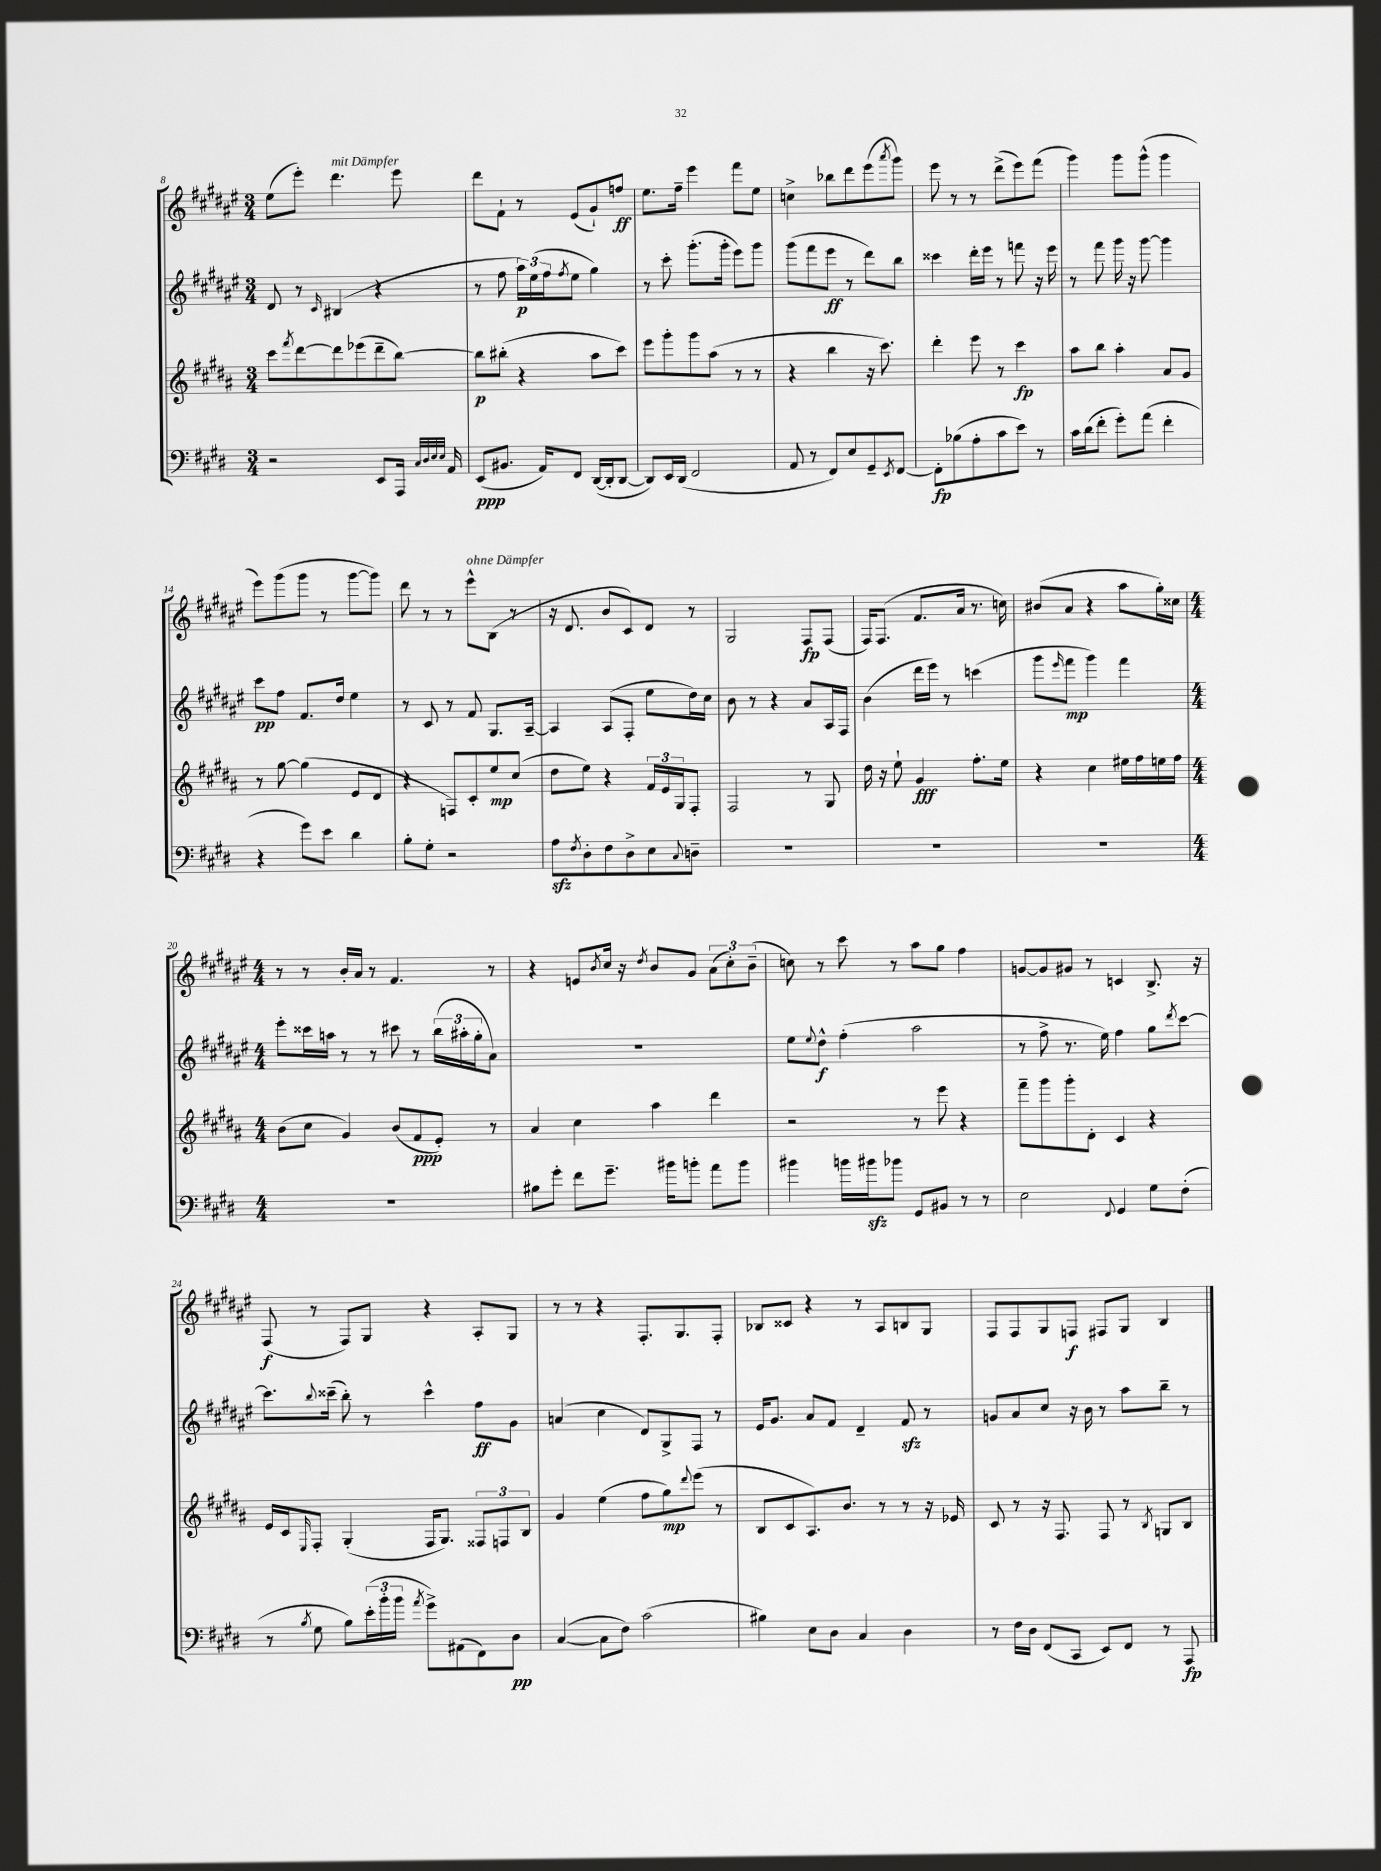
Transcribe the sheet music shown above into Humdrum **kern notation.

**kern	**kern	**kern	**kern
*staff4	*staff3	*staff2	*staff1
*clefF4	*clefG2	*clefG2	*clefG2
*k[f#c#g#d#]	*k[f#c#g#d#a#]	*k[f#c#g#d#a#e#]	*k[f#c#g#d#a#e#]
*M3/4	*M3/4	*M3/4	*M3/4
2r	8ccc#\L	8d#/	(8ee#\L
.	8qfff#/	.	.
.	[8ddd#\	8r	8eee#'\J)
.	.	16qqc#/	.
.	8ddd#\]	(4B#/	4.ddd#\
.	(8eee-\	.	.
8EE/L	8ddd#~\	4r	.
16AAA/Jk	[8bb\J)	.	8eee#\
32qqC#/LLL	.	.	.
32qqD#/	.	.	.
32qqE/	.	.	.
32qqE/JJJ	.	.	.
16AA/	.	.	.
=	=	=	=
(8EE/L	8bb\]L	8r	8ddd#\L
8.BB#/J	(8bb#'\J	8ff#\	8f#`\J
.	4r	24aa#\LL)	8r
.	.	(24ee#\	.
16AA/LK)	.	.	.
.	.	24ff#\J	.
.	.	8qff#/	.
8FF#/J	.	8ee#\J	(8e#/L
([16DD#/LL	8aa#\L	4gg#\)	8g#`/)
16DD#'/]J	.	.	.
[8DD#/J	8ccc#\J)	.	8ff/J
=	=	=	=
8DD#/]L)	8eee\L	8r	8.ee#\L
16EE/L	8ggg#'\	8ccc#'\	.
(16DD#/JJ	.	.	16ff#~\Jk
2FF#/	8ggg#\	(8.ggg#'\L	4eee#\
.	(8aa#\J	.	.
.	.	16ggg#'\Jk	.
.	8r	8eee#\L)	8fff#\L
.	8r	8ggg#\J	8ee#\J
=	=	=	=
8AA/	4r	(8ggg#\L	4cc^\
8r	.	8fff#\	.
8FF#/L)	4bb\	8eee#\J	8bb-\L
8E/	.	8r	8ddd#\
8GG#~/	16r	8ddd#\L)	(8eee#\
.	8.ccc#\)	.	.
8qEE/	.	.	8qaaa#/
[8FF#/J	.	8bb\J	8ggg#\J)
=	=	=	=
8FF#'\]L	4ddd#'\	4ccc##\	8eee#\
(8B-\	.	.	8r
8A'\	8eee\	16ddd#'\LL	8r
.	.	16eee#\JJ	.
8c#\	8r	8r	(8ddd#^\L
8e\J)	4ccc#\	8fff\	8eee#\)
8r	.	16r	(8fff#\J
.	.	16eee#\	.
=	=	=	=
16c#\LL	8aa#\L	8r	4ggg#\)
(16d#\J	.	.	.
8f#'\J	8bb\J	8fff#\	.
8g#'\L)	4aa#'\	16ggg#\	8ggg#\L
.	.	16r	.
(8a\J	.	[8ggg#\	(8ggg#^^\J
4f#'\	8a#/L	4ggg#\]	4ggg#\
.	8g#/J	.	.
=	=	=	=
4r	8r	8ccc#\L	8eee#\L)
.	[8gg#\	8ff#\J	(8ggg#\
8g#\L)	(4gg#\]	8.f#/L	8ggg#\J
8e\J	.	.	8r
.	.	16dd#/Jk	.
4d#\	8e/L	4ee#\	[8ggg#\L
.	8d#/J	.	8ggg#\]J)
=	=	=	=
8B'\L	4r	8r	8ddd#\
8G#'\J	.	8c#/	8r
2r	8F/L)	8r	8r
.	8c#'/	8f#/	8eee#^^\L
.	8ee/	8.G#/L	(8B\J
.	(8cc#/J	.	8r
.	.	[16A#~/Jk	.
=	=	=	=
8A\L	8dd#\L	4A#/]	16r
.	.	.	8.d#/
8qF#/	.	.	.
8D#'\	8ee\J)	.	.
8F#\	4r	(8A#/L	8b/L
8D#^\	.	8F#'/J	8c#/)
8E\	24f#/LL	8ee#\L	8d#/J
.	24e/	.	.
.	24G#/J	.	.
8qqC#/	.	.	.
8D~\J	8F#'/J	16dd#\L)	8r
.	.	16cc#\JJ	.
=	=	=	=
2.r	2F#/	8b\	2G#/
.	.	8r	.
.	.	4r	.
.	8r	8a#/L	8F#/L
.	8G#/	16A#/L	(8F#/J
.	.	16F#/JJ	.
=	=	=	=
2.r	16dd#\	(4b\	16F#/LK)
.	16r	.	(8.F#/J
.	8ee`\	.	.
.	4g#/	16ddd#\LL	8.f#/L
.	.	16eee#\JJ)	.
.	.	8r	.
.	.	.	16a#/Jk
.	8.ff#'\L	(4ccc\	8.r
.	16ee\Jk	.	16cc\)
=	=	=	=
2.r	4r	8ggg#\L	(8b#/L
.	.	16qqeee#/	.
.	.	8fff#\J	8a#/J
.	4cc#\	4ggg#\)	4r
.	16ee#\LL	4fff#\	8aa#\L
.	16ff#\	.	.
.	16ee\	.	16gg#'\L)
.	16ff#\JJ	.	16cc##\JJ
=	=	=	=
*M4/4	*M4/4	*M4/4	*M4/4
1r	(8b\L	8eee#'\L	8r
.	8cc#\J	16ccc##\L	8r
.	.	16aa\JJ	.
.	4g#/)	8r	16b'/LL
.	.	.	16a#/JJ
.	.	8r	8r
.	(8b/L	8ccc#\	4.f#/
.	8f#/	8r	.
.	8e'/J)	(24bb\LL	.
.	.	24aa#'\	.
.	.	24gg#'\J	.
.	8r	8a#\J)	8r
=	=	=	=
8B#\L	4a#/	1r	4r
8g#'\J	.	.	.
8f#\L	4cc#\	.	8e/L
.	.	.	8qb/
8.g#~\J	.	.	16cc#/Jk
.	.	.	16r
.	.	.	8qdd#/
.	4aa#\	.	8b/L
16b#\LK	.	.	.
8b'\J	.	.	8g#/J
8a\L	4ddd#\	.	(12a#\L
.	.	.	12cc#'\)
8b\J	.	.	.
.	.	.	(12b~\J
=	=	=	=
4b#\	2r	8ee#\L	8cc\)
.	.	8qqee#/	.
.	.	8dd#^^\J	8r
16b\LL	.	(4ff#'\	8ccc#\
16b#\J	.	.	.
8b-\J	.	.	8r
8GG#/L	8r	2aa#\	8aa#\L
8BB#/J	8eee\	.	8gg#\J
8r	4r	.	4ff#\
8r	.	.	.
=	=	=	=
2E\	8fff#~\L	8r	[8g/L
.	8ggg#\	8ff#^\	8g/]
.	8ggg#'\	8.r	8g#/J
.	8d#'\J	.	8r
.	.	16ee#\)	.
8qqFF#/	.	.	.
4GG#/	4c#/	4ff#\	4c/
8G#\L	4r	8gg#\L	8.B^/
.	.	8qddd#/	.
(8F#'\J	.	[8ccc#\J	.
.	.	.	16r
=	=	=	=
8r	16e/LL	8.ccc#\]L	(8F#/
.	16c#/J	.	.
8qB/	16qqE/	.	.
8G#\	8F#'/J	.	8r
.	.	8qqbb/	.
.	.	(16ccc##~\Jk	.
8B\L)	(4G#'/	8bb'\)	8F#/L)
(24e'\L	.	8r	8G#/J
24b'\	.	.	.
24b\JJ	.	.	.
8qa/	.	.	.
8g#^\L)	16F#/LK	4ccc##^^\	4r
.	8.G#/J)	.	.
(8AA#\	.	.	.
8FF#\)	12F##/L	8ff#\L	8A#'/L
.	12F/	.	.
8D#\J	.	8g#\J	8G#/J
.	12B/J	.	.
=	=	=	=
([4C#/	4g#/	(4a/	8r
.	.	.	8r
8C#\]L	(4ee\	4cc#\	4r
8F#\J)	.	.	.
(2c#\	8ff#\L	8d#/L)	8.F#'/L
.	8gg#\)	8G#^/	.
.	.	.	8.G#/
.	8qqddd#/	.	.
.	(8eee\J	8F#/J	.
.	8r	8r	8F#'/J
=	=	=	=
4B#\)	8B/L	16e#/LK	8B-/L
.	.	8.g#/J	.
.	8c#/	.	8c##/J
8E\L	8.A#/)	8a#/L	4r
8D#\J	.	8f#/J	.
.	8.b/J	.	.
4C#/	.	4d#~/	8r
.	8r	.	8A#/L
4D#\	8r	8f#/	8B/
.	16r	8r	8G#/J
.	16e-/	.	.
=	=	=	=
8r	8c#/	8g/L	8F#/L
16F#\LL	8r	8a#/	8F#/
16D#\JJ	.	.	.
(8FF#/L	16r	8cc#/J	8G#/
.	8.F#/	.	.
8CC#/J	.	16r	8F/J
.	.	16b\	.
8EE/L)	8F#/	8r	8F#/L
8FF#/J	8r	8aa#\L	8G#/J
.	8qB/	.	.
8r	8G/L	8bb~\J	4B/
8AAA/	8B/J	8r	.
==	==	==	==
*-	*-	*-	*-
